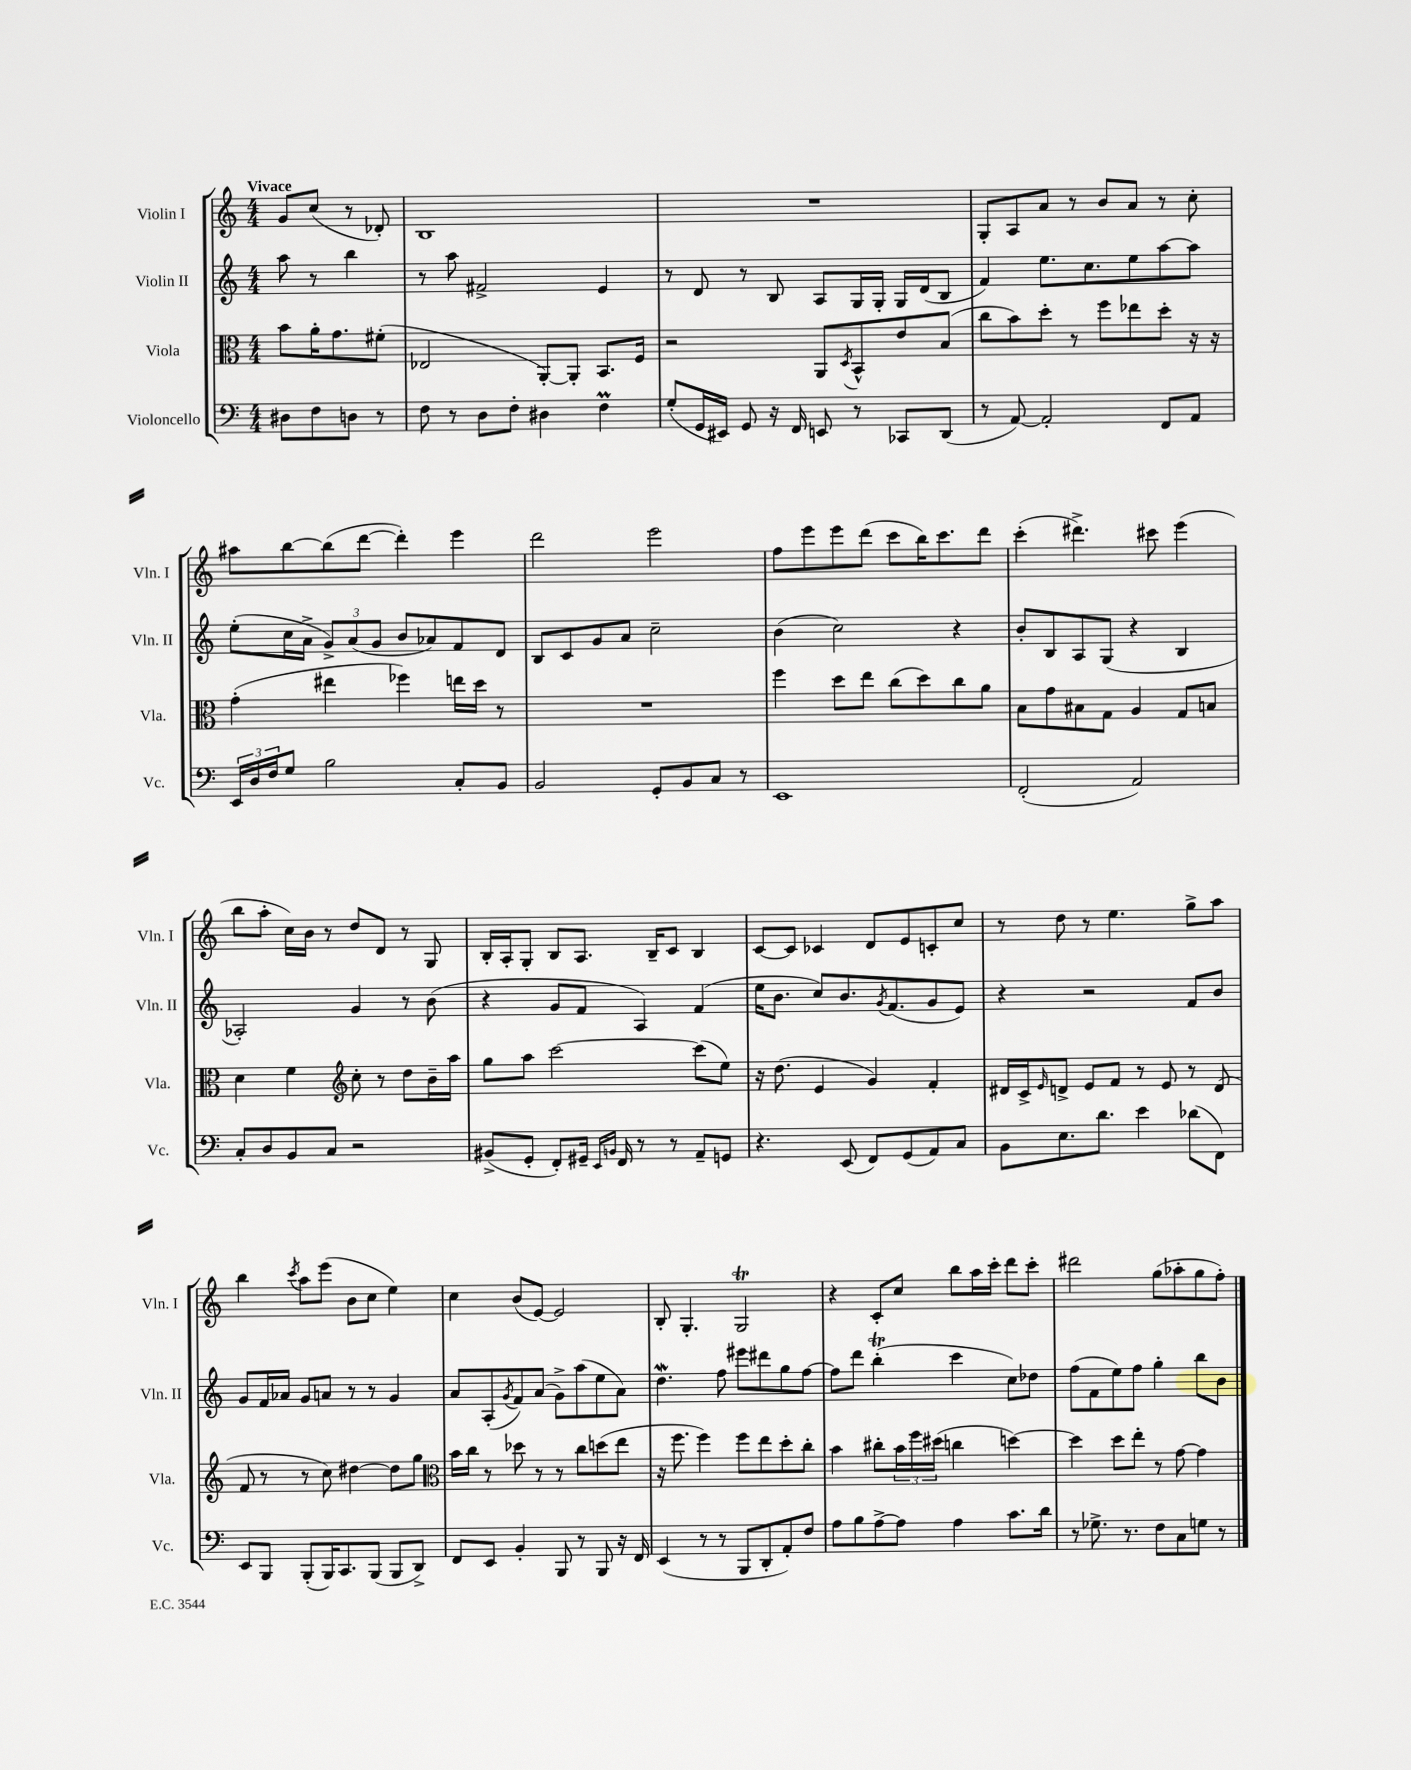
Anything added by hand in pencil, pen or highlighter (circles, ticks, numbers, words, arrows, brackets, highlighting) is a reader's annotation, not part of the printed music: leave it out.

**kern	**kern	**kern	**kern
*part4	*part3	*part2	*part1
*staff4	*staff3	*staff2	*staff1
*I"Violoncello	*I"Viola	*I"Violin II	*I"Violin I
*I'Vc.	*I'Vla.	*I'Vln. II	*I'Vln. I
*clefF4	*clefC3	*clefG2	*clefG2
*k[]	*k[]	*k[]	*k[]
*M4/4	*M4/4	*M4/4	*M4/4
=	=	=	=
!	!	!	!LO:TX:a:B:t=Vivace
8D#X\L	8b\L	8aa\	8g/L
8F\	16a'\K	8r	(8cc/J
.	8.g\	.	.
8Dn\J	.	4bb\	8r
8r	(8f#X'\J	.	8d-X'/)
=1	=1	=1	=1
8F\	2E-X/	8r	1B
8r	.	8aa\	.
8D\L	.	2f#X^/	.
8F'\J	.	.	.
4D#X\	[8AA'/L)	.	.
.	8AA'/J]	.	.
4FM\	8.BB/L	4e/	.
.	16F/Jk	.	.
=2	=2	=2	=2
(8G'/L	2r	8r	1r
16GG/L	.	8d/	.
16EE#X/JJ)	.	.	.
8GG/	.	8r	.
16r	.	8B/	.
16FF/	.	.	.
8EEn/	8AA/L	8A/L	.
.	8qD/	.	.
8r	8BB^^/	16G/L	.
.	.	16G'/JJ	.
8CC-X/L	8e/	16G/LL	.
.	.	(16d/J	.
(8DD/J	(8B/J	8B/J	.
=3	=3	=3	=3
8r	8cc\L	4f/)	8G'/L
[8AA/)	8b\)	.	8A/
2AA'/]	8dd'\J	8.ee\L	8a/J
.	8r	.	8r
.	.	8.cc\	.
.	8ff\L	.	8b/L
.	8ee-X\	8ee\	8a/J
8FF/L	8dd'\J	[8aa\	8r
8AA/J	16r	8aa\J]	8cc'\
.	16r	.	.
!!LO:LB:g=z
=4	=4	=4	=4
24EE/LL	(4g'\	(8ee'\L	8aa#X\L
24D/	.	.	.
24F/J	.	.	.
8G/J	.	16cc\L	[8bb\
.	.	16a^\JJ	.
2B\	4ee#X\	12g^/L)	(8bb\]
.	.	(12a/	.
.	.	.	[8ddd\J
.	.	12g/J	.
.	4ff-X\)	8b/L	4ddd'\])
.	.	8a-X/)	.
8C'/L	16een\LL	8f/	4eee\
.	16dd\JJ	.	.
8BB/J	8r	8d/J	.
=5	=5	=5	=5
2BB/	1r	8B/L	2ddd\
.	.	8c/	.
.	.	8g/	.
.	.	8a/J	.
8GG'/L	.	2cc~\	2eee\
8BB/	.	.	.
8C/J	.	.	.
8r	.	.	.
=6	=6	=6	=6
1EE	4ff\	(4b\	8ff\L
.	.	.	8eee\
.	8dd\L	2cc\)	8eee\
.	8ee\J	.	(8ddd\J
.	(8cc\L	.	8ccc\L
.	8dd\)	.	16bb\K)
.	.	.	8.ccc\
.	8cc\	4r	.
.	8a\J	.	8ddd\J
=7	=7	=7	=7
(2FF'/	8B\L	8b'/L	(4ccc'\
.	8g\	8B/	.
.	8B#X\	8A/	4.ddd#X^\)
.	8G\J	(8G/J	.
2AA/)	4A/	4r	.
.	.	.	8ccc#X\
.	8G/L	4B/	(4eee\
.	8Bn/J	.	.
!!LO:LB:g=z
=8	=8	=8	=8
8C'/L	4d\	2A-X'/)	8bb\L
8D/	.	.	8aa'\J
8BB/	4f\	.	16cc\LL)
.	.	.	16b\JJ
8C/J	.	.	8r
*	*clefG2	*	*
2r	8cc'\	4g/	8dd/L
.	8r	.	8d/J
.	8dd\L	8r	8r
.	16b~\L	(8b\	8G/
.	16aa\JJ	.	.
=9	=9	=9	=9
(8BB#X^/L	8gg\L	4r	16B'/LL
.	.	.	16A'/J
8GG'/J	8aa\J	.	8G'/J
8FF'/L)	[2ccc\	8g/L	8B/L
16GG#X~/Jk	.	8f/J	8.A/J
16qqEE/LL	.	.	.
16qqBBn/JJ	.	.	.
16FF/	.	.	.
8r	.	4A/)	.
.	.	.	16B~/KL
8r	.	.	8c/J
8AA~/L	(8ccc\L]	(4f/	4B/
8GGn/J	8ee\J)	.	.
=10	=10	=10	=10
4.r	16r	16ee\KL	[8c/L
.	(8.dd\	8.b\J	.
.	.	.	8c/J]
.	4e/	8cc/L)	4c-X/
(8EE/	.	8.b/	.
8FF/L)	4g/)	.	8d/L
.	.	8qg/	.
.	.	(8.f/	.
(8GG/	.	.	8e/
8AA/)	4f'/	8g/	8cn'/
8C/J	.	8e/J)	8cc/J
=11	=11	=11	=11
8BB\L	16d#X/LL	4r	8r
.	16c^/J	.	.
.	16qqe/	.	.
8.E\	8dn^/J	.	8dd\
.	8e/L	2r	8r
8.d\J	.	.	.
.	8f/J	.	4.ee\
4e\	8r	.	.
.	8e/	.	.
(8d-X\L	8r	8f/L	8gg^\L
8FF\J)	(8d/	8b/J	8aa\J
!!LO:LB:g=z
=12	=12	=12	=12
8EE/L	8f/	8g/L	4bb\
8BBB/J	8r	16f/L	.
.	.	16a-X/JJ	.
.	.	.	8qccc/
(8BBB'/L	8r	8g/L	8aa\L
16BBB/K)	8cc\)	8an/J	(8eee\J
8.CC/	.	.	.
.	[4dd#X\	8r	8b\L
(8BBB/J	.	8r	8cc\J
8BBB/L	8dd#\L]	4g/	4ee\)
8DD^/J)	8gg\J	.	.
=13	=13	=13	=13
*	*clefC3	*	*
8FF/L	16b\LL	8a/L	4cc\
.	16cc\JJ	.	.
8EE/J	8r	(8A'/	.
.	.	8qg/	.
4BB'/	8dd-X\	8f/)	(8b/L
.	8r	(8a/J	[8e/J)
8BBB/	8r	8g^\L)	2e/]
8r	8cc\L	(8aa\	.
8BBB/	(8ddn\	8ee\	.
16r	8ee\J	8a\J)	.
16FF/	.	.	.
=14	=14	=14	=14
(4EE/	16r	4.ddW\	8B'/
.	8.ff\	.	.
.	.	.	4.G'/
8r	4ff\)	.	.
8r	.	8ff\	.
8BBB/L	8ff\L	8eee#X\L	2GT/
8DD'/	8ee\	8ddd#X\	.
8AA'/)	8dd'\	8gg\	.
8F/J	8cc'\J	[8ff\J	.
=15	=15	=15	=15
8A\L	4b\	8ff\L]	4r
8B\	.	8ddd\J	.
[8A^\	8cc#X'\L	(4bbt'\	8c'/L
8A\J]	24b\L	.	8cc/J
.	24ff\	.	.
.	(24dd#X\JJ	.	.
4A\	4ccn\	4ccc\	8bb\L
.	.	.	16aa\L
.	.	.	16ccc'\JJ
8.c\L	[4ddn\)	8cc\L)	8ddd\L
.	.	8dd-X\J	8ccc'\J
16d\Jk	.	.	.
=16	=16	=16	=16
8r	4dd\]	(8ff\L	2ddd#X\
8.G-X^\	.	8f\	.
.	8dd\L	8ee\)	.
8.r	.	.	.
.	8ee'\J	8ff\J	.
8F\L	8r	4gg'\	(8gg\L
8C\	[8g\	.	8aa-X'\
8Gn\J	4g\]	8bb\L	8gg\
8r	.	8b\J	8ff'\J)
==	==	==	==
*-	*-	*-	*-
